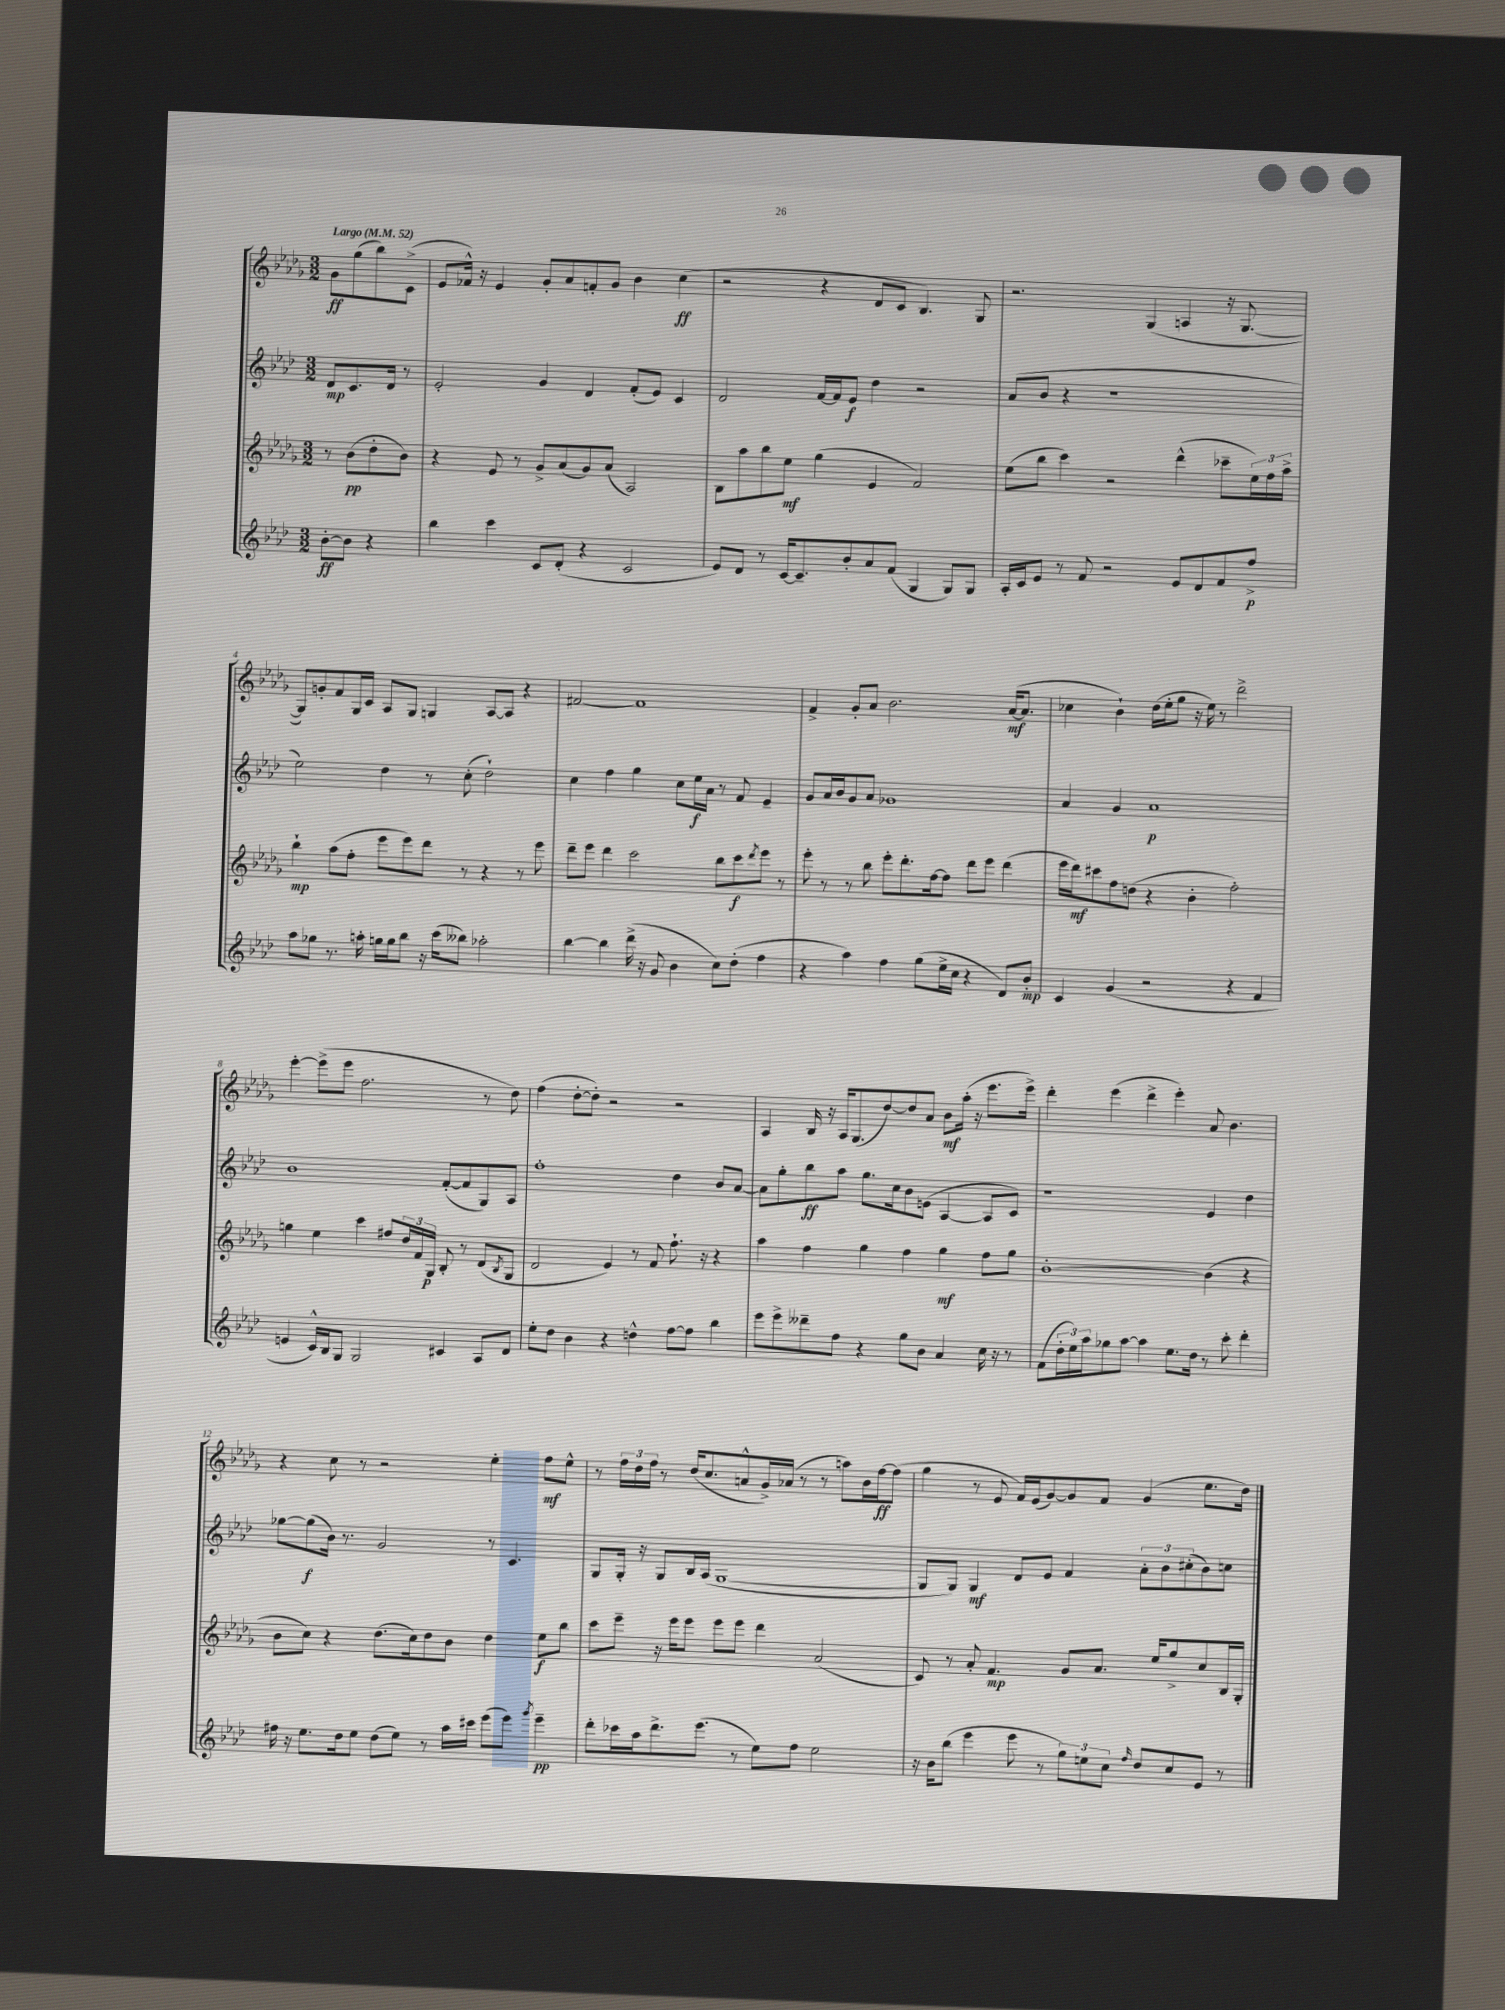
<<
\new StaffGroup <<
\new Staff = "s0" {
    \clef treble \key des \major \numericTimeSignature \time 3/2 \partial 2 \tempo "Largo" 4 = 52
    ges'8\ff ges''8( bes''8) c'8->( |
    ees'8 fes'16-^) r16 ees'4 ges'8-. aes'8 f'8-. ges'8 bes'4 c''4\ff( |
    r2 r4 des'8 c'8 bes4.) ges8 |
    r2. ges4( a4 r16 ges8.~ |
    ges8) g'8-. f'8 ges16 c'16 aes8 ges8 g4 aes8~ aes8 r4 |
    fis'2~ fis'1 |
    f'4-> ges'8-. aes'8 bes'2. aes'16~\mf( aes'8. |
    ces''4 bes'4-!) des''16( ees''16-. ges''8 r16 ees''16) r8 des'''2-> |
    ees'''4~-. ees'''8->( ees'''8 f''2. r8 des''8) |
    f''4( des''8~-. des''8-.) r2 r2 |
    aes4 bes16 r16 aes16 ges8.( des''8~) des''8 aes'8 bes'8\mf aes''16-.( r16 ees'''8. ees'''16->) |
    des'''4-. ees'''4( des'''4-> ees'''4-.) aes'8 bes'4. |
    r4 c''8 r8 r2 ees''4-. f''8\mf ees''8-^ |
    r8 \tuplet 3/2 { f''16 des''16 f''16 } r8 des''16( c''8. a'8-^ ges'16->) aes'16( r8 r8 a''8) bes'16 f''16~\ff f''8( |
    ges''4 r8 ees'8 f'16) ees'16( ges'8~) ges'8 f'8 ges'4( ees''8. des''16) \bar "|." |
}
\new Staff = "s1" {
    \clef treble \key aes \major \numericTimeSignature \time 3/2 \partial 2
    des'8\mp c'8. des'16 r8 |
    ees'2-. g'4 des'4 f'8-.( ees'8) c'4 |
    des'2 f'16~ f'16 ees'8\f des''4 r2 |
    aes'8( bes'8 r4 r1 |
    ees''2) des''4 r8 c''8-.( des''2-!) |
    c''4 f''4 g''4 c''8 ees''16\f aes'16 r8 f'8 ees'4-- |
    g'8 aes'16 bes'16 g'8 aes'8 ges'1 |
    aes'4 g'4 aes'1\p |
    bes'1 f'8~-.( f'8 g8) aes8 |
    f''1-. des''4 bes'8 aes'8~ |
    aes'8 g''8-. bes''8\ff aes''8 g''8. c''16 bes'8 e'8( aes4~ aes8 c'8) |
    r1 ees'4 des''4 |
    ges''8~ ges''8\f( bes'16) r8. g'2 r8 c'4. |
    g8 g16-. r16 g8 bes16 aes16( g1~ |
    g8 g8) g4\mf des'8 ees'8 f'4 \tuplet 3/2 { aes'8-. bes'8 cis''8-.( } bes'8) c''8 \bar "|." |
}
\new Staff = "s2" {
    \clef treble \key des \major \numericTimeSignature \time 3/2 \partial 2
    r8 bes'8\pp( des''8-. bes'8) |
    r4 ees'8 r8 ges'8-> aes'8( ges'8) aes'8( aes2) |
    bes8 aes''8 bes''8 ees''8\mf ges''4( ees'4 f'2) |
    ees''8( bes''8 c'''4) r2 des'''4-^( ces'''8-- \tuplet 3/2 { ees''16) f''16 aes''16-> } |
    bes''4-!\mp aes''8( f''8-. ees'''8 ees'''8) des'''8 r8 r4 r8 ees'''8 |
    des'''8-- ees'''8 des'''4 c'''2 bes''8 c'''8\f \acciaccatura { des'''8 } ees'''8 r8 |
    ees'''8-. r8 r8 bes''8 ees'''8-. des'''8.-. f''16~ f''8 des'''8 ees'''8 des'''4( |
    ees'''16 des'''16\mf) cis'''8 f''8 d''8( r4 bes'4-. f''2-.) |
    g''4 ees''4 c'''4 fis''8 \tuplet 3/2 { des''16 f'16 ges16\p } bes8-. r8 des'8( \acciaccatura { bes8 } ges8 |
    des'2 ees'4) r8 f'8 f''8.-! r16 r4 |
    aes''4 f''4 ges''4 f''4 ges''4\mf f''8 ges''8 |
    bes'1~-. bes'4( r4 |
    bes'8 c''8) r4 des''8.( c''16) des''8 bes'8 des''4 ees''8\f bes''8 |
    c'''8 ees'''8-- r16 ees'''16 ees'''8 ees'''8 ees'''8 des'''4 aes'2( |
    c'8) r8 aes'8-. f'4.\mp ges'8 aes'8. ees''16 ges''8-> c''8 bes16 ges16-. \bar "|." |
}
\new Staff = "s3" {
    \clef treble \key aes \major \numericTimeSignature \time 3/2 \partial 2
    bes'8~-.\ff bes'8 r4 |
    bes''4 c'''4 c'8 des'8-.( r4 c'2 |
    ees'8) des'8 r8 c'16~ c'8.-- bes'8-. aes'8 f'8( g4 g8) g8 |
    aes16-. c'16 ees'8 r8 f'8 r2 ees'8 des'8 f'8 f''8->\p |
    aes''8 ges''8 r8. a''16-. g''16 g''16 bes''8 r16 c'''16( beses''8) aes''2-. |
    bes''4~ bes''4 des'''16->( r16 g'8 bes'4 c''8) des''8-.( f''4 |
    r4 aes''4) f''4 g''8( ees''16-> c''16 r4 des'8) bes'8-.\mp |
    c'4 g'4( r2 r4 f'4 |
    e'4 c'16-^) bes16 g8 g2 cis'4 aes8 des'8 |
    ees''8-. des''8 bes'4 r4 d''4-^ f''8~ f''8 bes''4 |
    ees'''8 ees'''8-> deses'''8-- f''8 r4 g''8 bes'8 aes'4 c''16 r16 r8 |
    f'8( \tuplet 3/2 { des''16-. ees''16) aes''16 } ges''8 aes''8~ aes''4 ees''8. des''16 r8 c'''8-. des'''4-. |
    fis''16 r16 ees''8. des''16 ees''8 des''8( ees''8) r8 aes''16 cis'''16 ees'''8( ees'''8) \acciaccatura { g'''8 } ees'''4--\pp |
    des'''8-. ces'''16 aes''16 des'''8.-> ees'''8.( r8 ees''8) f''8 ees''2 |
    r16 bes'16 bes''8( ees'''4 ees'''8 r8 \tuplet 3/2 { g''8) e''8 c''8 } \grace { f''16 } des''8 c''8 ees'8 r8 \bar "|." |
}
>>
>>
